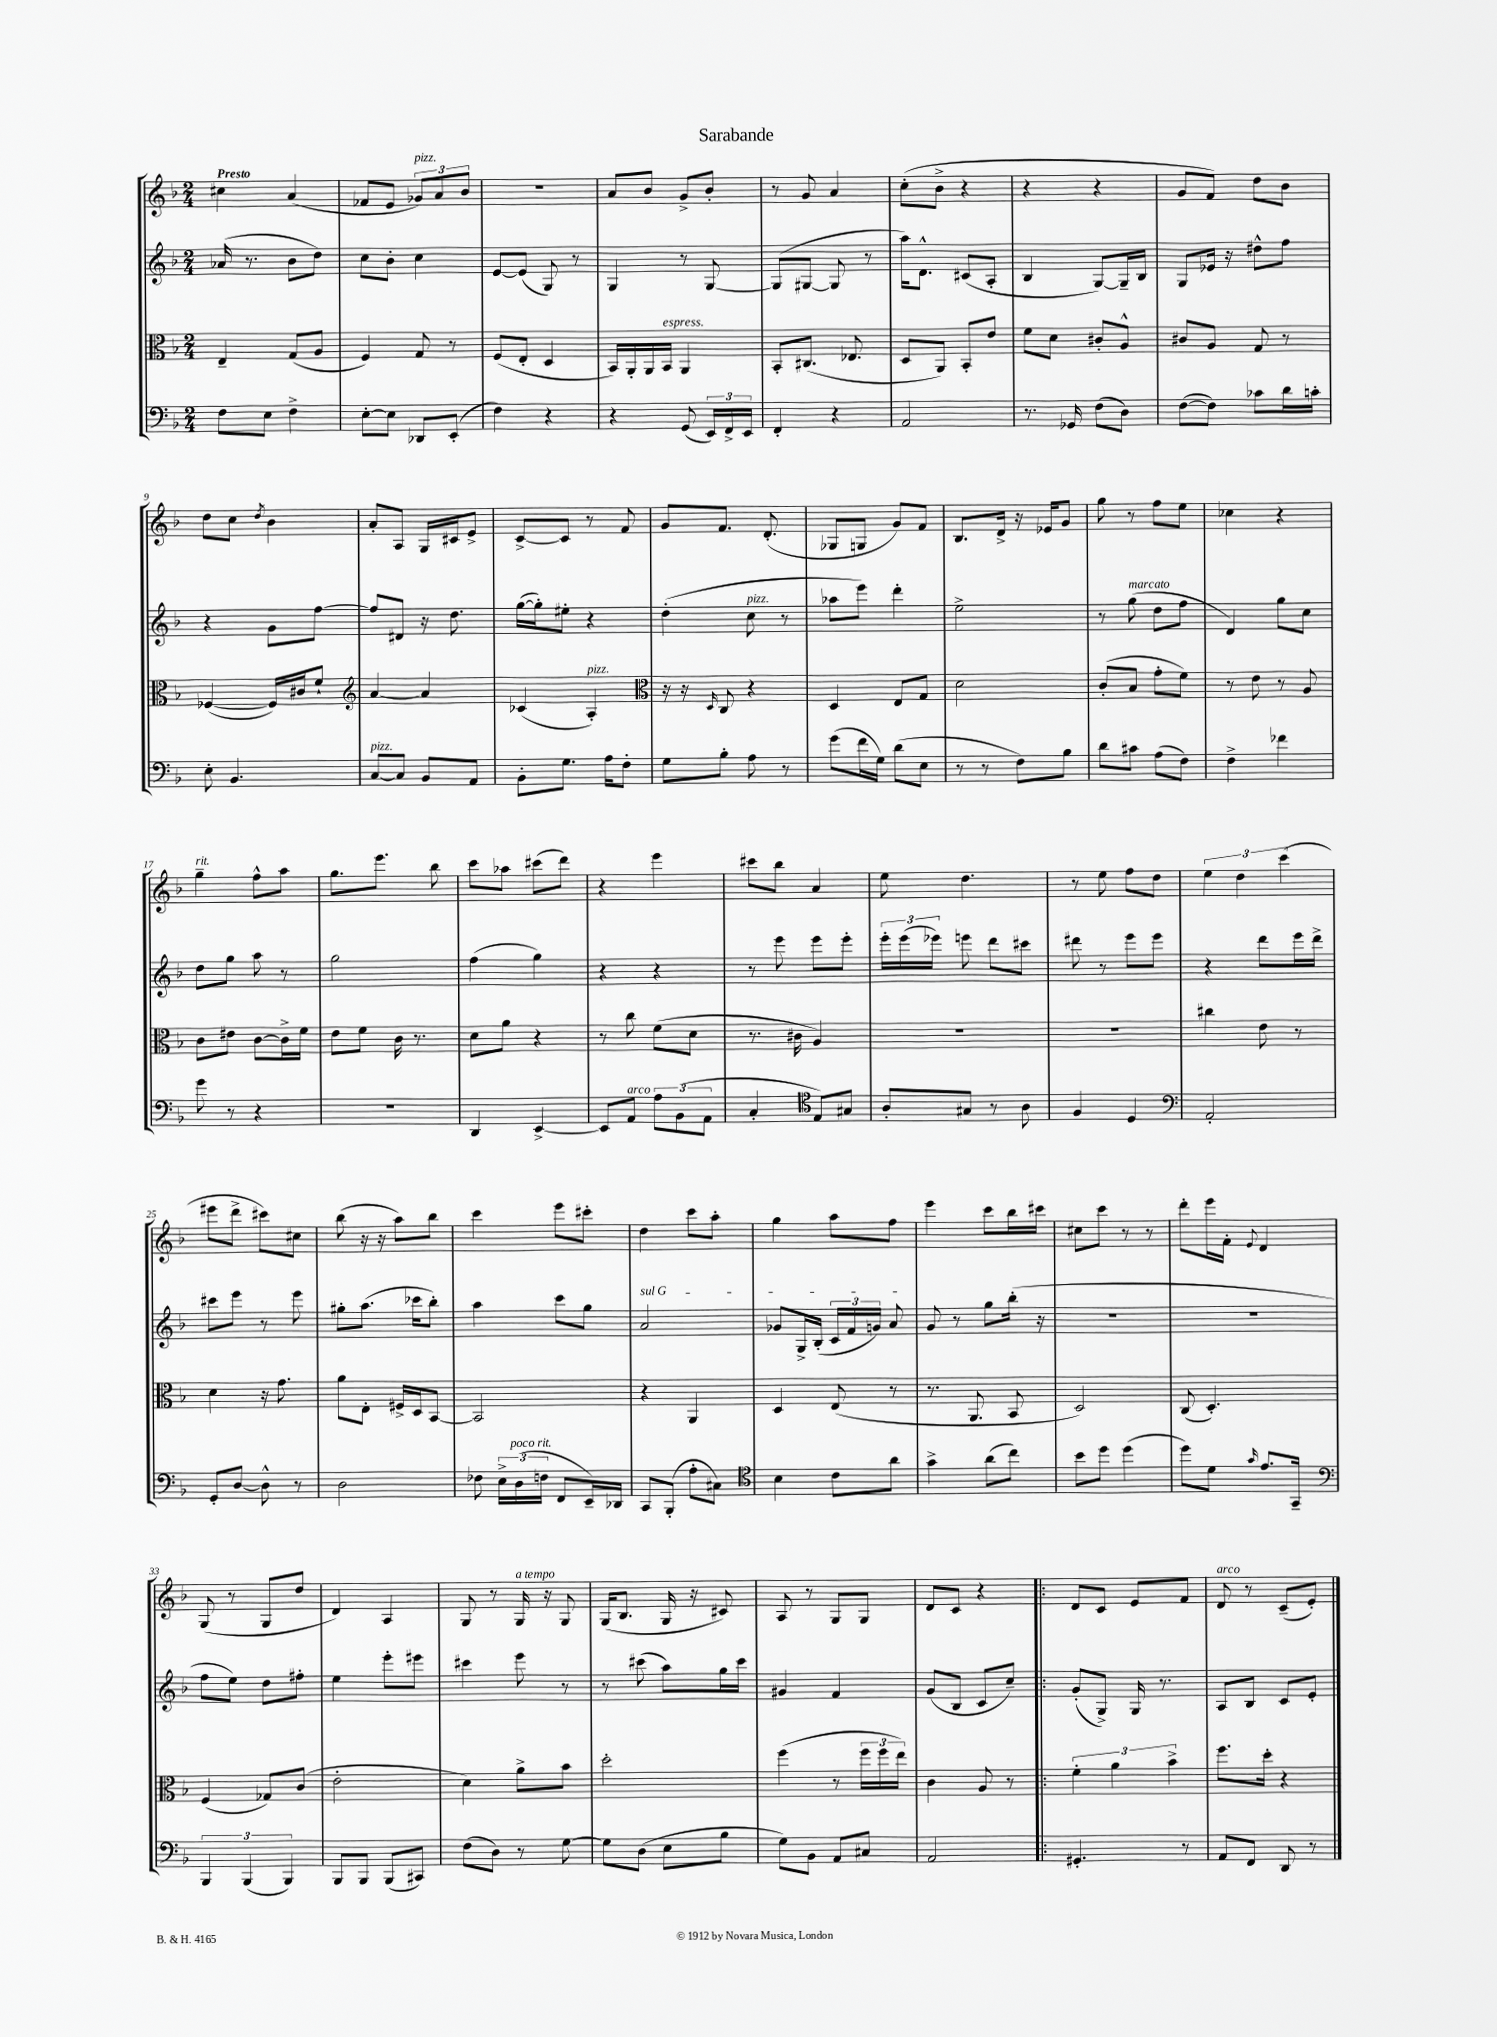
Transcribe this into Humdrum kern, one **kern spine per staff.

**kern	**kern	**kern	**kern
*staff4	*staff3	*staff2	*staff1
*clefF4	*clefC3	*clefG2	*clefG2
*k[b-]	*k[b-]	*k[b-]	*k[b-]
*M2/4	*M2/4	*M2/4	*M2/4
8F	4E~	(16a-	4cc#
.	.	8.r	.
8E	.	.	.
4F^	(8G	8b-	(4a
.	8A	8dd)	.
=	=	=	=
[8E'	4F)	8cc	8f-
8E]	.	8b-'	8e
8DD-	8G	4cc	12g-)
.	.	.	12a
(8EE'	8r	.	.
.	.	.	12b-
=	=	=	=
4F)	(8F	[8e	2r
.	8E'	(8e]	.
4r	4D	8G)	.
.	.	8r	.
=	=	=	=
4r	16BB-)	4G	8a
.	16AA'	.	.
.	16AA	.	8b-
.	16BB-	.	.
(8GG	4AA	8r	8g^
24EE)	.	[8G	8b-'
24FF^	.	.	.
24EE	.	.	.
=	=	=	=
4FF'	8BB-'	(8G]	8r
.	(8.C#	[8G#	8g
4r	.	8G#]	4a
.	8.E-	.	.
.	.	8r	.
=	=	=	=
2AA	8D	16aa)	(8cc'
.	.	8.d^^	.
.	8AA)	.	8b-^
.	8BB-'	(8c#	4r
.	8e	8A'	.
=	=	=	=
8.r	8f	4B-	4r
.	8d	.	.
16GG-	.	.	.
(8F	8c#'	[8G)	4r
8D)	8A^^	16G~]	.
.	.	16B-	.
=	=	=	=
([8F	8c#	8G	8g
8F])	8A	16e-	8f)
.	.	16r	.
8c-	8G	8dd#^^	8dd
16d	8r	8ff	8b-
16c'	.	.	.
=	=	=	=
8E'	([4F-	4r	8dd
4.BB-	.	.	8cc
.	.	.	8qdd
.	16F-])	8g	4b-
.	16c#	.	.
.	8f`	[8ff	.
=	=	=	=
*	*clefG2	*	*
[8C	[4a	8ff]	8a'
8C]	.	8d#	8A
8BB-	4a]	16r	16G
.	.	8.dd	16c#
8AA	.	.	8e^
=	=	=	=
8BB-'	(4c-	([16gg	[8c^
.	.	16gg'])	.
8.G	.	8ee#'	8c]
.	4A')	4r	8r
16A	.	.	.
8F'	.	.	8f
=	=	=	=
*	*clefC3	*	*
8G	16r	(4dd'	8g
.	16r	.	.
.	16qqD	.	.
8B-'	8C	.	8.f
8A	4r	8cc	.
.	.	.	(8.d'
8r	.	8r	.
=	=	=	=
(8g	4D	8aa-	8G-
16f	.	8eee)	8G
16G)	.	.	.
(8d	8E	4ddd'	8g)
8E	8G	.	8f
=	=	=	=
8r	2d	2ee^	8.B-
8r	.	.	.
.	.	.	16d^
8F)	.	.	16r
.	.	.	16e-
8B-	.	.	8g
=	=	=	=
8d	(8c'	8r	8gg
8c#	8B-	(8gg	8r
(8A	8g'	8dd	8ff
8F)	8f)	8ff	8ee
=	=	=	=
4F^	8r	4d)	4cc-
.	8e	.	.
4f-	8r	8gg	4r
.	8A	8cc	.
=	=	=	=
8g	8c	8dd	4gg~
8r	8e#	8gg	.
4r	[8c	8aa	8ff^^
.	16c^]	8r	8aa
.	16f	.	.
=	=	=	=
2r	8e	2gg	8.gg
.	8f	.	.
.	.	.	8.eee
.	16c	.	.
.	8.r	.	.
.	.	.	8bb-
=	=	=	=
4DD	8d	(4ff	8ccc
.	8a	.	8aa-
[4EE^	4r	4gg)	(8ccc#
.	.	.	8ddd)
=	=	=	=
8EE]	8r	4r	4r
8AA	8cc	.	.
12A	(8f	4r	4eee
(12BB-	.	.	.
.	8d	.	.
12AA	.	.	.
=	=	=	=
4C'	8.r	8r	8ccc#
.	.	8eee	8bb-
.	16c#	.	.
*clefC4	*	*	*
8E)	4A)	8eee	4a
8G#	.	8eee'	.
=	=	=	=
8A'	2r	24eee'	8ee
.	.	(24eee	.
.	.	24eee-)	.
8G#	.	8eee	4.dd
8r	.	8ddd	.
8A	.	8ccc#	.
=	=	=	=
4F	2r	8ddd#	8r
.	.	8r	8ee
4D	.	8eee	8ff
.	.	8eee	8dd
=	=	=	=
*clefF4	*	*	*
2AA'	4cc#	4r	6ee
.	.	.	6dd
.	8e	8ddd	.
.	.	.	(6ccc
.	8r	16eee	.
.	.	16ddd^	.
=	=	=	=
8GG'	4d	8ccc#	8eee#
[8D	.	8eee	8ddd^
8D^^]	16r	8r	8ccc#)
.	8.g	.	.
8r	.	8eee	8cc#
=	=	=	=
2D	8a	8gg#'	(8bb-
.	8E'	(8.aa	16r
.	.	.	16r
.	16F#^	.	8aa)
.	16D	16ccc-	.
.	[8BB-	8bb-')	8bb-
=	=	=	=
8F-	2BB-]	4aa	4ccc
24E^	.	.	.
(24D	.	.	.
24F	.	.	.
8FF	.	8ccc	8eee
16EE~)	.	8gg	8ccc#'
16DD-	.	.	.
=	=	=	=
8CC	4r	2a	4dd
(8BBB-'	.	.	.
8A'	4AA	.	8ccc
8C#)	.	.	8aa'
=	=	=	=
*clefC4	*	*	*
4B-	4D	8g-	4gg
.	.	16G^	.
.	.	(16B-'	.
8c	(8E	24c	8aa
.	.	24f	.
.	.	24g)	.
8a	8r	8a	8ff
=	=	=	=
4g^	8.r	8g	4eee
.	.	8r	.
.	8.AA	.	.
(8a	.	8gg	8ccc
8cc)	8BB-	(16bb-'	16bb-
.	.	16r	16ccc#
=	=	=	=
8b-	2D)	2r	8cc#
8dd	.	.	8ccc
(4dd	.	.	8r
.	.	.	8r
=	=	=	=
8dd)	(8C	2r	8ddd'
8d	4.D')	.	16eee
.	.	.	16f'
16qqg	.	.	8qqe
8.e	.	.	4d
16GG~	.	.	.
=	=	=	=
*clefF4	*	*	*
6BBB-	(4F	8ff	(8G
.	.	8ee)	8r
(6BBB-	.	.	.
.	8G-)	8dd	8G
6BBB-)	.	.	.
.	(8c	8ff#'	8dd
=	=	=	=
8BBB-	2e'	4ee	4d)
8BBB-	.	.	.
(8BBB-	.	8eee'	4A
8CC#)	.	8eee#	.
=	=	=	=
(8F	4d)	4ccc#	8G
8D)	.	.	8r
8r	8a^	8eee	16G
.	.	.	16r
[8G	8b-	8r	8G
=	=	=	=
8G]	2dd'	8r	(16G
.	.	.	8.B-
(8D	.	(8ccc#	.
8E	.	8aa)	16G
.	.	.	16r
8B-	.	16gg	8c#)
.	.	16ccc#	.
=	=	=	=
8G)	(4ff	4g#	8A
8BB-	.	.	8r
8AA	8r	4f	8G
8C#	24ff	.	8G
.	24ff	.	.
.	24ee)	.	.
=	=	=	=
2AA	4c	(8g	8d
.	.	8B-	8c
.	8A	8c	4r
.	8r	8cc~)	.
=!|:	=!|:	=!|:	=!|:
4.GG#'	6f'	(8g'	8d
.	.	8G^)	8c
.	6a	.	.
.	.	16G	8e
.	.	8.r	.
.	6b-^	.	.
8r	.	.	8f
=	=	=	=
8AA	8.ff	8A	8d
8FF	.	8B-	8r
.	16dd'	.	.
8DD	4r	8c	(8c~
8r	.	8e'	8e')
==	==	==	==
*-	*-	*-	*-
